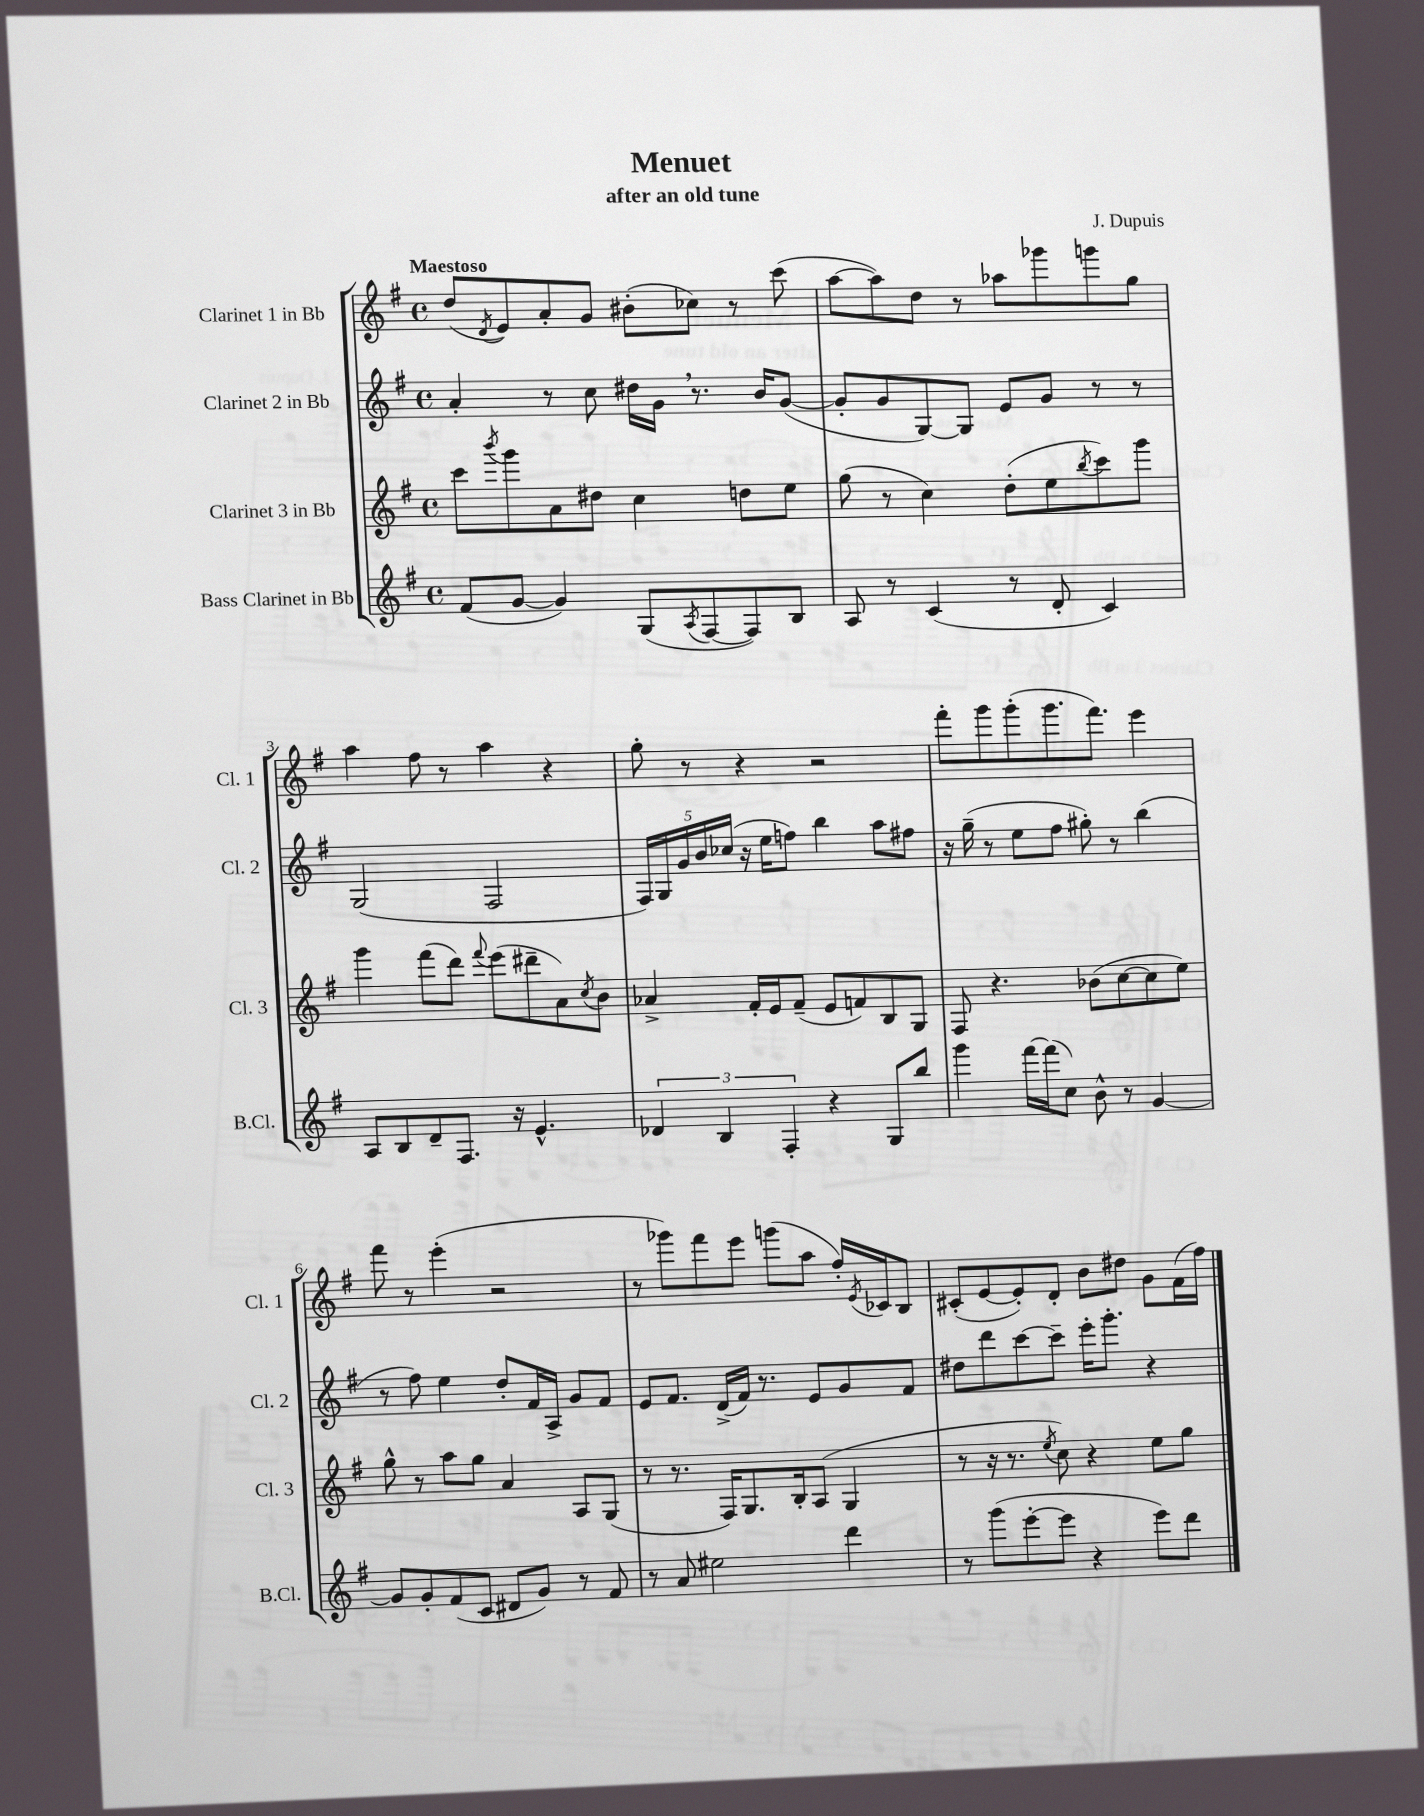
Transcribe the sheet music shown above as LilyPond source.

\header { title = "Menuet" composer = "J. Dupuis" subtitle = "after an old tune" }
<<
\new StaffGroup <<
\new Staff = "s0" \with { instrumentName = "Clarinet 1 in Bb" shortInstrumentName = "Cl. 1" } {
    \clef treble \key g \major \defaultTimeSignature \time 4/4 \tempo "Maestoso"
    d''8( \acciaccatura { d'8 } e'8) a'8-. g'8 bis'8-.( ces''8) r8 c'''8( |
    a''8~ a''8) d''8 r8 aes''8 ges'''8 g'''8 g''8 |
    a''4 fis''8 r8 a''4 r4 |
    g''8-. r8 r4 r2 |
    fis'''8-. g'''8 g'''8-.( g'''8. fis'''8.) e'''4 |
    fis'''8 r8 e'''4-.( r2 |
    r8 ges'''8) fis'''8 e'''8 g'''8( a''8 fis''16-.) \acciaccatura { e'8 } ces'16 b8 |
    cis'8-.( e'8~ e'8-.) d'8-. b'8 dis''8 g'8 fis'16( fis''16) \bar "|." |
}
\new Staff = "s1" \with { instrumentName = "Clarinet 2 in Bb" shortInstrumentName = "Cl. 2" } {
    \clef treble \key g \major \defaultTimeSignature \time 4/4
    a'4-. r8 c''8 dis''16 g'16 \breathe r8. b'16 g'8~( |
    g'8-. g'8 g8~) g8 e'8 g'8 r8 r8 |
    g2( fis2 |
    \tuplet 5/4 { fis16) g16 g'16 b'16 ces''16( } r16 e''16 f''8) b''4 a''8 fis''8 |
    r16 g''16--( r8 e''8 fis''8 gis''8-.) r8 b''4( |
    r8 fis''8) e''4 d''8-. fis'16 a16-> g'8 fis'8 |
    e'8 fis'8. d'16->( fis'16) r8. e'8 g'8 fis'8 |
    dis''8 d'''8 c'''8~ c'''8-- e'''16-. g'''8.-. r4 \bar "|." |
}
\new Staff = "s2" \with { instrumentName = "Clarinet 3 in Bb" shortInstrumentName = "Cl. 3" } {
    \clef treble \key g \major \defaultTimeSignature \time 4/4
    c'''8 \acciaccatura { b'''8 } g'''8 a'8 dis''8 c''4 d''8 e''8 |
    g''8( r8 c''4) d''8-.( e''8 \acciaccatura { b''8 } c'''8) g'''8 |
    g'''4 fis'''8( d'''8) \appoggiatura { fis'''8 } e'''8( dis'''8-- a'8) \acciaccatura { c''8 } b'8 |
    aes'4-> fis'16-. e'16 fis'8--( e'8 f'8) b8 g8 |
    fis8 r4. bes'8( c''8~ c''8 e''8) |
    g''8-^ r8 a''8 g''8 a'4 a8 g8( |
    r8 r8. fis16) g8. b16-. a8( g4 |
    r8 r16 r8. \acciaccatura { e''8 } c''8) r4 e''8 g''8 \bar "|." |
}
\new Staff = "s3" \with { instrumentName = "Bass Clarinet in Bb" shortInstrumentName = "B.Cl." } {
    \clef treble \key g \major \defaultTimeSignature \time 4/4
    fis'8( g'8~ g'4) g8( \acciaccatura { a8 } fis8~ fis8) b8 |
    a8 r8 c'4( r8 d'8-. c'4) |
    a8 b8 d'8-- fis8. r16 e'4.-^ |
    \tuplet 3/2 { des'4 b4 fis4-. } r4 g8 b''8 |
    g'''4 fis'''16~ fis'''16( c''8) b'8-^ r8 g'4~ |
    g'8 g'8-. fis'8( c'8 dis'8 g'8) r8 fis'8 |
    r8 a'8 eis''2 d'''4 |
    r8 g'''8( e'''8~-. e'''8 r4 e'''8) d'''8 \bar "|." |
}
>>
>>
